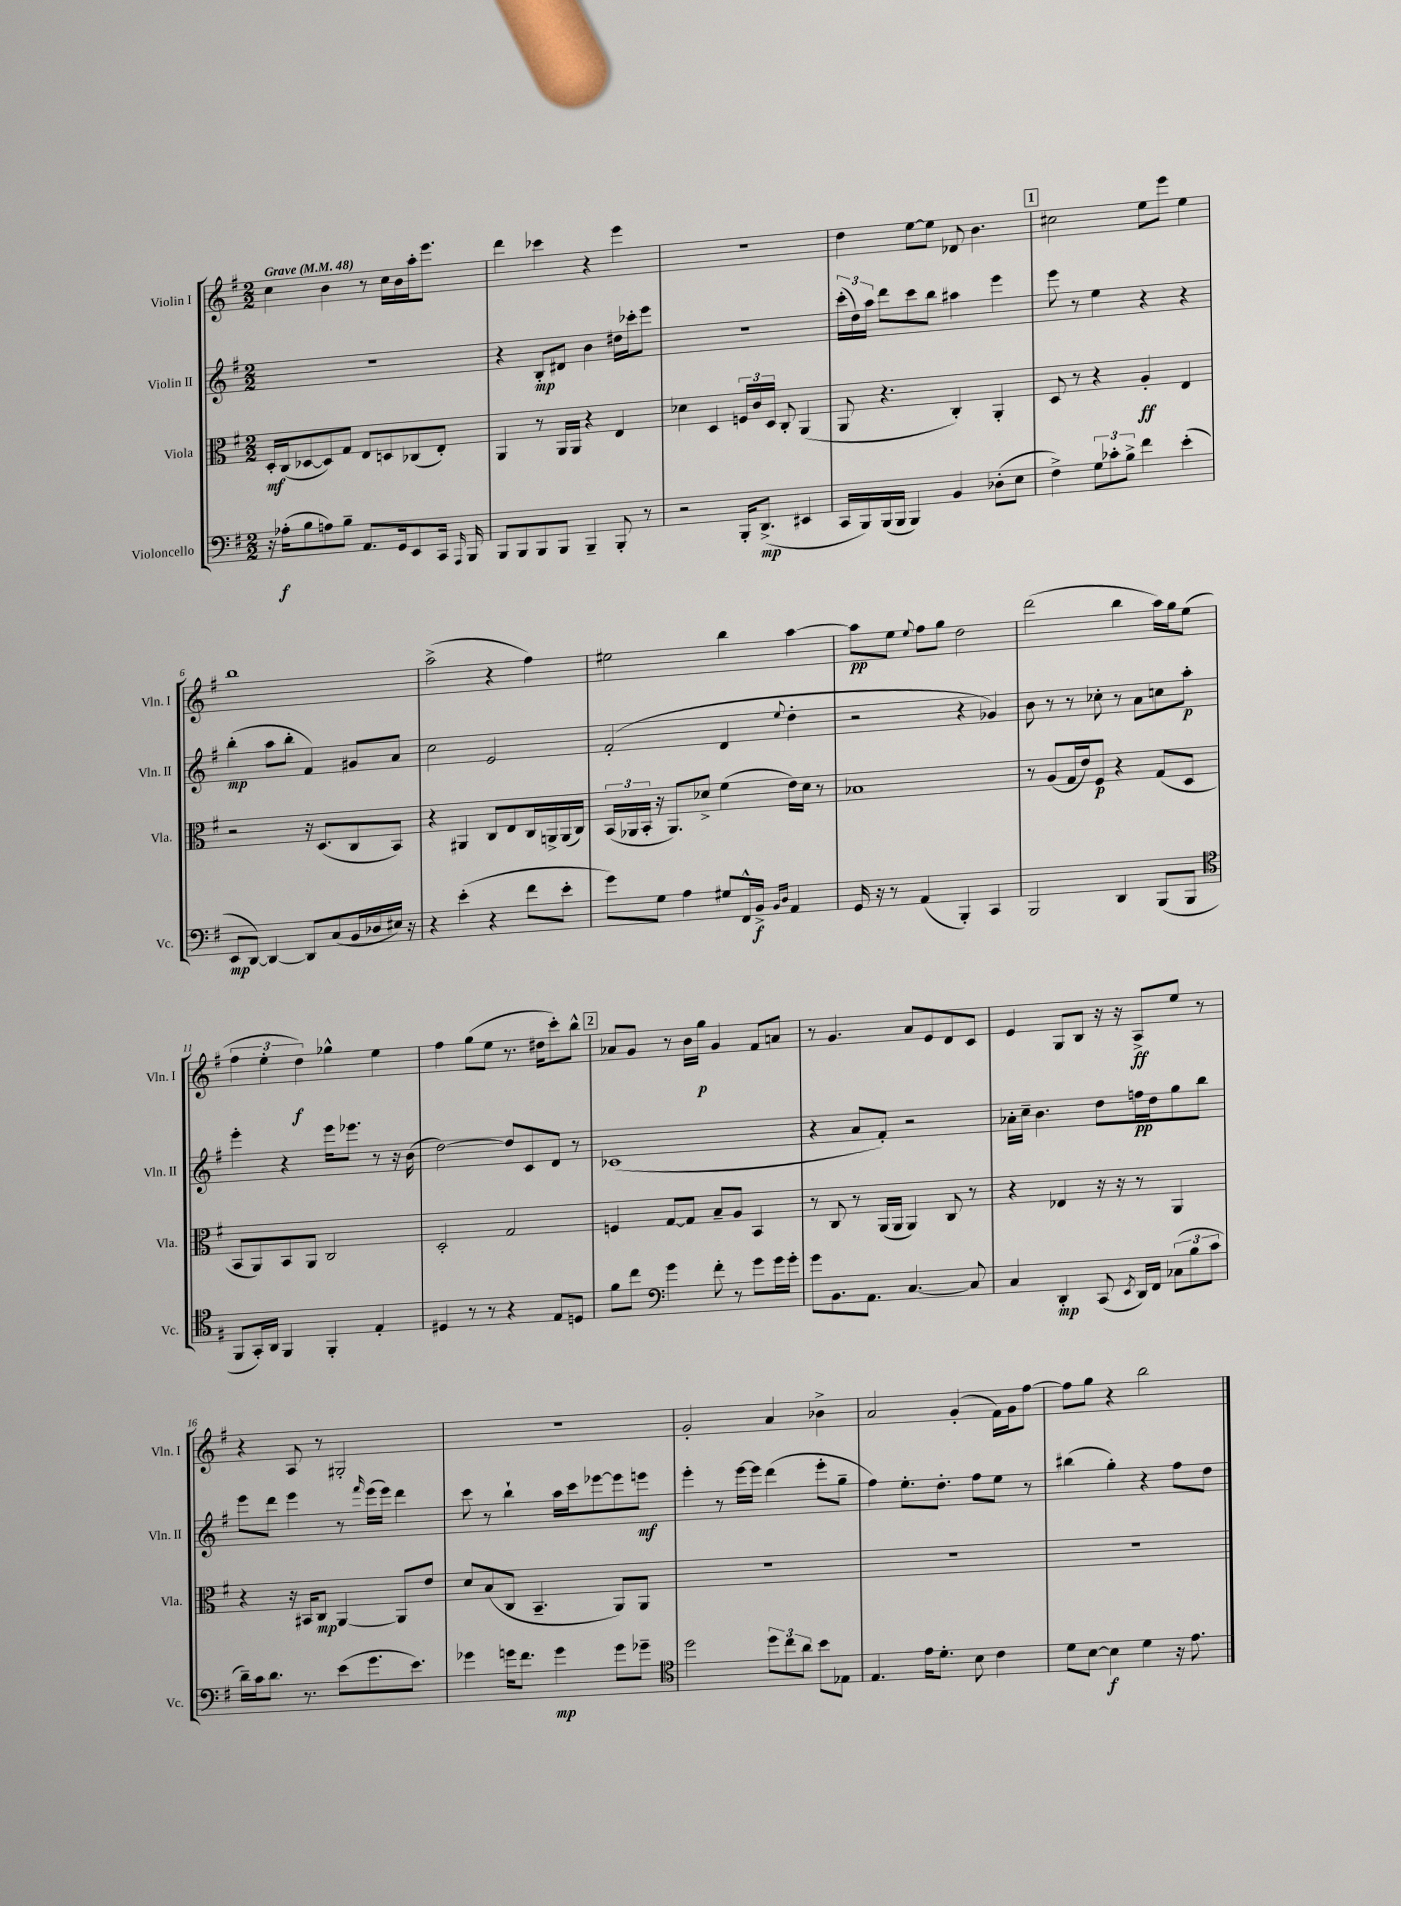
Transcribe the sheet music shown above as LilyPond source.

<<
\new StaffGroup <<
\new Staff = "s0" \with { instrumentName = "Violin I" shortInstrumentName = "Vln. I" } {
    \clef treble \key g \major \numericTimeSignature \time 2/2 \tempo "Grave" 4 = 48
    \autoBeamOff c''4 b'4 r8 c''16[ b'16 a''16-. e'''8.] |
    d'''4 ces'''4 r4 e'''4 |
    r1 |
    d''4 e''8[~ e''8] des'8 b'4. |
    \mark \markup { \box "1" } cis''2 e''8[ e'''8] e''4 |
    b''1 |
    a''2->( r4 fis''4) |
    eis''2 b''4 a''4~ |
    a''8[\pp e''8] \appoggiatura { e''8 } fis''8[ g''8] d''2 |
    d'''2( b''4 a''16[) g''16 e''8]( |
    \tuplet 3/2 { fis''4 e''4-. d''4\f) } ges''4-^ e''4 |
    fis''4 g''8[( e''8] r8. dis''16[ c'''8-.) b''8]-^ |
    \mark \markup { \box "2" } aes'8[ g'8] r8 b'16[ g''16]\p g'4 fis'8[ a'8] |
    r8 g'4. a'8[ e'8 d'8 c'8] |
    e'4 g8[ b8] r16 r16 a8[->\ff e''8] r8 |
    r4 a8 r8 gis2-. |
    R1 |
    g'2-. a'4 bes'4-> |
    a'2 g'4-.( fis'16[) g'16 fis''8]~ |
    fis''8[ g''8] r4 b''2 \bar "|." |
}
\new Staff = "s1" \with { instrumentName = "Violin II" shortInstrumentName = "Vln. II" } {
    \clef treble \key g \major \numericTimeSignature \time 2/2
    \autoBeamOff R1 |
    r4 b8[-.\mp dis'8] b'4 dis''16[ ces'''16-. e'''8] |
    r1 |
    \tuplet 3/2 { c'''16[-.( d''16) a''16] } d'''8[ c'''8 b''8] ais''4 e'''4 |
    \mark \markup { \box "1" } e'''8 r8 e''4 r4 r4 |
    b''4-.\mp( a''8[ b''8]-. fis'4) gis'8[ a'8] |
    c''2 e'2 |
    fis'2-.( d'4 \appoggiatura { e''8 } d''4-. |
    r2 r4 ges'4) |
    b'8 r8 r8 ces''8-. r8 a'8[ c''8 a''8]-.\p |
    e'''4-. r4 e'''16[ ees'''8.] r8 r16 b'16( |
    d''2~) d''8[ c'8 d'8] r8 |
    \mark \markup { \box "2" } ces'1( |
    r4 a'8[ fis'8]-.) r2 |
    aes'16[-. c''16]-- b'4. d''8[ f''16\pp d''16 g''8 b''8] |
    e'''8[ d'''8] e'''4 r8 \grace { fis'''16 } e'''16[( e'''16]) d'''4 |
    c'''8 r8 b''4-! a''16[ c'''16 ees'''8~ ees'''8 e'''8]\mf |
    e'''4-. r8 e'''16[~ e'''16] d'''4( e'''8[-. g''8]-- |
    fis''4) e''8.[-. d''8.]-. fis''8[ e''8] r8 |
    bis''4( g''4-.) r4 fis''8[ d''8] \bar "|." |
}
\new Staff = "s2" \with { instrumentName = "Viola" shortInstrumentName = "Vla." } {
    \clef alto \key g \major \numericTimeSignature \time 2/2
    \autoBeamOff d16[-.\mf c16( des8~ des8) g8] e8[ d8 ces8( e8]-.) |
    a,4 r8 a,16[ a,16] r4 e4 |
    des'4 d4 \tuplet 3/2 { f16[ c'16 d16] } c8-. a,4( |
    a,8 r4. c4-.) a,4-. |
    \mark \markup { \box "1" } d8 r8 r4 a4-.\ff e4 |
    r2 r16 d8.[( c8 b,8]) |
    r4 ais,4 c8[ e8 c16 a,16-> a,16( c16]) |
    \tuplet 3/2 { b,16[( aes,16 b,16]-. } r16 aes,8.[) des'8]-> fis'4( e'16[) des'16] r8 |
    bes1 |
    r8 a8[( g16 e'16) fis8]\p r4 g8[( d8] |
    b,8[ a,8) b,8 a,8] c2 |
    d2-. g2 |
    \mark \markup { \box "2" } f4 g8[~ g8] b8[-- a8] b,4 |
    r8 c8 r8 a,16[( a,16] a,4) c8 r8 |
    r4 ees4 r16 r16 r8 a,4 |
    r4 r16 bis,16[ c8]\mp a,4~ a,8[ e'8] |
    d'8[ b8( c8] b,4.-- a,8[) a,8] |
    R1 |
    R1 |
    R1 \bar "|." |
}
\new Staff = "s3" \with { instrumentName = "Violoncello" shortInstrumentName = "Vc." } {
    \clef bass \key g \major \numericTimeSignature \time 2/2
    \autoBeamOff r16 aes16[-.\f( b8 a8) b8]-- a,8.[ g,16 e,8 c,16] \grace { a,,16 } b,,16 |
    b,,8[ b,,8 b,,8 b,,8] b,,4-- b,,8-. r8 |
    r2 b,,16[-. d,8.]->\mp( eis,4 |
    c,16[ b,,16) b,,16( b,,16] b,,4) b,4 des8[-.( e8] |
    \mark \markup { \box "1" } fis4->) \tuplet 3/2 { g8[ ces'8-. b8]-> } fis'4 e'4-.( |
    e,8[\mp d,8]~) d,4~ d,8[ c8( b,16 des16 eis16]) r16 |
    r4 e'4-.( r4 fis'8[ e'8]-. |
    g'8[) g8] a4 gis8[ fis,16-^ b,16]->\f \grace { b,16[ d16] } a,4 |
    g,16 r16 r8 a,4( b,,4-.) c,4 |
    b,,2 d,4 b,,8[( b,,8] |
    \clef tenor fis,8[ g,16-.) a,16] fis,4 fis,4-. e4-. |
    dis4 r8 r8 r4 e8[ d8] |
    \mark \markup { \box "2" } fis'8[ c''8] \clef bass g'4 fis'8-. r8 g'8[ g'16 g'16]-. |
    g'8[ b,8. a,8.] c4.~ c8 |
    c4 d,4-.\mp c,8( \acciaccatura { e,8 } d,16[) fis,16] \tuplet 3/2 { ces8[( b8 c'8] } |
    d'16[--) c'16 d'8.] r8. e'8[( g'8. e'8.]) |
    ges'4 g'16[ fis'8.] g'4\mp g'8[ ges'8]-- |
    \clef tenor d''2 \tuplet 3/2 { d''8[ c''8 a'8] } b'8[ ees8] |
    e4. e'16[ d'8.]-. b8 c'4 |
    d'8[ b8]~ b4\f d'4 r16 e'8. \bar "|." |
}
>>
>>
